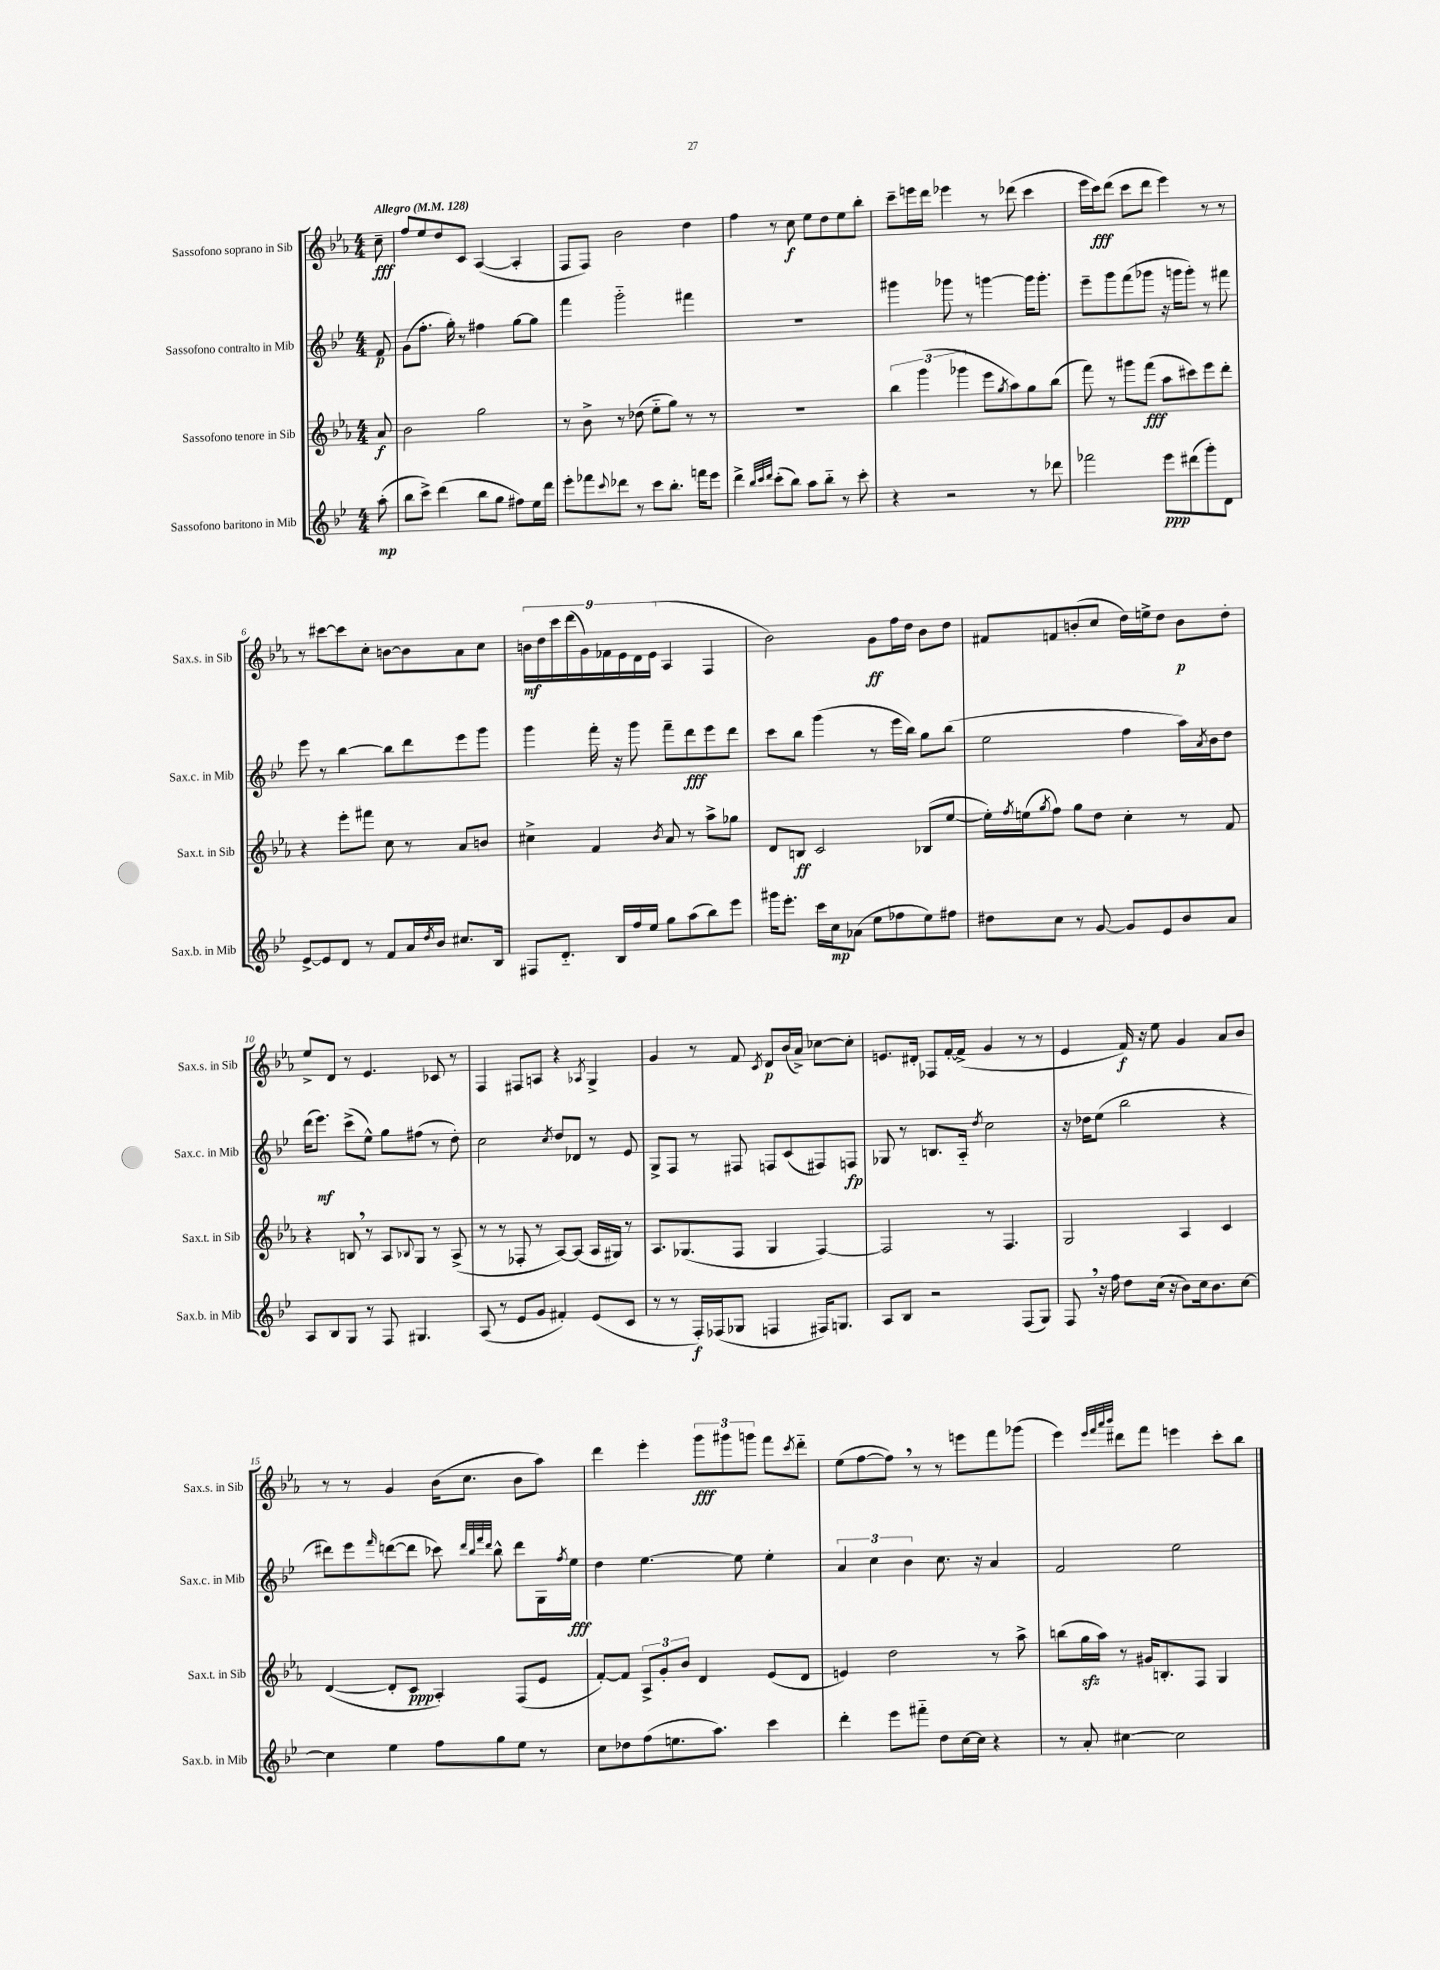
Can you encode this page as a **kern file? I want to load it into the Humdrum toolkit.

**kern	**dynam	**kern	**dynam	**kern	**dynam	**kern	**dynam
*part4	*part4	*part3	*part3	*part2	*part2	*part1	*part1
*staff4	*staff4	*staff3	*staff3	*staff2	*staff2	*staff1	*staff1
*I"Sassofono baritono in Mib	*	*I"Sassofono tenore in Sib	*	*I"Sassofono contralto in Mib	*	*I"Sassofono soprano in Sib	*
*I'Sax.b. in Mib	*	*I'Sax.t. in Sib	*	*I'Sax.c. in Mib	*	*I'Sax.s. in Sib	*
*clefG2	*	*clefG2	*	*clefG2	*	*clefG2	*
*k[b-e-]	*	*k[b-e-a-]	*	*k[b-e-]	*	*k[b-e-a-]	*
*M4/4	*	*M4/4	*	*M4/4	*	*M4/4	*
*MM128	*	*MM128	*	*MM128	*	*MM128	*
=	=	=	=	=	=	=	=
!	!	!	!	!	!	!LO:TX:a:B:t=Allegro	!
(8aa'\	mp	8a-/	f	8f/	p	8cc~\	fff
=1	=1	=1	=1	=1	=1	=1	=1
8bb-\L	.	2b-\	.	(8g\L	.	8ff/L	.
8ccc^\J)	.	.	.	8.ff'\J	.	8ee-/	.
(4ddd\	.	.	.	.	.	8dd/	.
.	.	.	.	16gg'\)	.	.	.
.	.	.	.	8r	.	8c/J	.
8bb-\L	.	2gg\	.	4ff#X\	.	([4A-/	.
8gg\J	.	.	.	.	.	.	.
8ff#X\L)	.	.	.	[8gg\L	.	4A-'/]	.
16ee-\L	.	.	.	8gg\J]	.	.	.
16ddd\JJ	.	.	.	.	.	.	.
=2	=2	=2	=2	=2	=2	=2	=2
8eee-'\L	.	8r	.	4fff\	.	8F/L	.
8fff-X\	.	8b-^\	.	.	.	8F/J)	.
8qqccc/	.	.	.	.	.	.	.
8ddd-X\J	.	8r	.	2ggg\	.	2b-\	.
8r	.	(8dd-X\	.	.	.	.	.
8ccc\L	.	8ee-\L	.	.	.	.	.
8.bb-'\J	.	8gg\J)	.	.	.	.	.
.	.	8r	.	4fff#X\	.	4dd\	.
16fffn\KL	.	.	.	.	.	.	.
8eee-\J	.	8r	.	.	.	.	.
=3	=3	=3	=3	=3	=3	=3	=3
4ddd^\	.	1r	.	1r	.	4ff\	.
32qqbb-/LLL	.	.	.	.	.	.	.
32qqccc/	.	.	.	.	.	.	.
32qqddd/JJJ	.	.	.	.	.	.	.
(8ccc'\L	.	.	.	.	.	8r	.
8bb-\J)	.	.	.	.	.	8cc\	f
8aa\L	.	.	.	.	.	8ee-\L	.
8bb-\J	.	.	.	.	.	8dd\	.
8r	.	.	.	.	.	8ee-\	.
8ccc'\	.	.	.	.	.	8bb-'\J	.
=4	=4	=4	=4	=4	=4	=4	=4
4r	.	6bb-\	.	4ggg#X\	.	8ccc~\L	.
.	.	.	.	.	.	16eeen\L	.
.	.	(6ggg\	.	.	.	.	.
.	.	.	.	.	.	16ddd\JJ	.
2r	.	.	.	8ggg-X\	.	4eee-X\	.
.	.	6ggg-X\	.	.	.	.	.
.	.	.	.	8r	.	.	.
.	.	8eee-\L	.	[4gggn\	.	8r	.
.	.	8qgg/	.	.	.	.	.
.	.	8aa-\)	.	.	.	(8ddd-X\	.
8r	.	8gg\	.	16ggg\KL]	.	4ccc\	.
.	.	.	.	8.ggg'\J	.	.	.
8ddd-X\	.	(8bb-\J	.	.	.	.	.
=5	=5	=5	=5	=5	=5	=5	=5
2fff-X\	.	8fff\)	.	8eee-~\L	.	16eee-\LL	.
.	.	.	.	.	.	16ccc\J)	fff
.	.	8r	.	8ggg\	.	(8ddd\J	.
.	.	8ggg#X\L	.	(8fff\	.	8ccc\L	.
.	.	(8fff\J	fff	8ggg-X\J	.	8ddd\J	.
8eee-\L	ppp	8aa-\L	.	16r	.	4eee-\)	.
.	.	.	.	16gggn\KL	.	.	.
(8ddd#X\	.	8ccc#X\)	.	8ggg'\J)	.	.	.
8ggg'\)	.	8eee-\	.	8r	.	8r	.
8d\J	.	8ddd'\J	.	8fff#X\	.	8r	.
!!LO:LB:g=z
=6	=6	=6	=6	=6	=6	=6	=6
[8e-^/L	.	4r	.	8eee-\	.	8r	.
8e-/]	.	.	.	8r	.	[8ccc#X\L	.
8d/J	.	8eee-'\L	.	[4bb-\	.	8ccc#\]	.
8r	.	8fff#X\J	.	.	.	8cc'\J	.
8f/L	.	8cc\	.	8bb-\L]	.	[8bn\L	.
16a/L	.	8r	.	8ddd\	.	8b\]	.
8qdd/	.	.	.	.	.	.	.
16b-/JJ	.	.	.	.	.	.	.
8.cc#X/L	.	8a-/L	.	8eee-\	.	8a-\	.
.	.	8bn/J	.	8ggg\J	.	8cc\J	.
16B-/Jk	.	.	.	.	.	.	.
=7	=7	=7	=7	=7	=7	=7	=7
8F#X/L	.	4cc#X^\	.	4ggg\	.	18bn\LL	mf
.	.	.	.	.	.	18dd\	.
.	.	.	.	.	.	18ccc\	.
8.d/J	.	.	.	.	.	.	.
.	.	.	.	.	.	(18ddd\	.
.	.	.	.	.	.	18g\)	.
.	.	4f/	.	16fff'\	.	.	.
.	.	.	.	.	.	18f-X\	.
16B-/LL	.	.	.	16r	.	.	.
.	.	.	.	.	.	18e-\	.
16ff/	.	.	.	8ggg\	.	.	.
.	.	.	.	.	.	18d\	.
16ee-/JJ	.	.	.	.	.	.	.
.	.	.	.	.	.	(18e-\JJ	.
.	.	8qb-/	.	.	.	.	.
8gg\L	.	8a-/	.	8fff~\L	.	4A-/	.
(8aa\	.	8r	.	8ddd\	fff	.	.
8bb-\)	.	8aa-^\L	.	8eee-\	.	4F/	.
8eee-\J	.	8gg-X\J	.	8ddd\J	.	.	.
=8	=8	=8	=8	=8	=8	=8	=8
16ggg#X\KL	.	8d/L	.	8ccc\L	.	2b-\)	.
8.eee-'\J	.	.	.	.	.	.	.
.	.	8Bn/J	ff	8bb-\J	.	.	.
16ccc\LL	.	2c/	.	(4ggg\	.	.	.
16cc\J	mp	.	.	.	.	.	.
(8a-X\J	.	.	.	.	.	.	.
8ee-\L	.	.	.	8r	.	8g\L	ff
8ff-X\	.	.	.	16eee-\LL	.	16ff\L	.
.	.	.	.	16bb-\JJ)	.	16dd\JJ	.
8ee-\)	.	(8B-X/L	.	8gg\L	.	8b-\L	.
8ff#X\J	.	[8ee-/J	.	(8bb-\J	.	8dd\J	.
=9	=9	=9	=9	=9	=9	=9	=9
8dd#X\L	.	16ee-'\LL])	.	2ee-\	.	8f#X/L	.
.	.	8qff/	.	.	.	.	.
.	.	(16een\J	.	.	.	.	.
.	.	8qgg/	.	.	.	.	.
8cc\J	.	8ff\J)	.	.	.	8fn/	.
8r	.	8gg\L	.	.	.	(8bn'/	.
[8g/	.	8dd\J	.	.	.	8cc/J	.
8g/L]	.	4cc'\	.	4ff\	.	16dd\LL)	.
.	.	.	.	.	.	16een^\J	.
8e-/	.	.	.	.	.	8dd\J	.
8b-/	.	8r	.	16aa\LL)	.	8b\L	p
.	.	.	.	8qa/	.	.	.
.	.	.	.	16b-\J	.	.	.
8a/J	.	8f/	.	8dd\J	.	8dd'\J	.
!!LO:LB:g=z
=10	=10	=10	=10	=10	=10	=10	=10
8A/L	.	4r	.	(16ddd\KL	.	8ee-^/L	.
.	.	.	.	8.eee-\J)	mf	.	.
8B-/	.	.	.	.	.	8d/J	.
8G/J	.	8Bn,/	.	(8ccc^\L	.	8r	.
8r	.	8r	.	8ee-^^\J)	.	4.e-/	.
8F/	.	8A-/L	.	8gg\L	.	.	.
.	.	8qqB-X/	.	.	.	.	.
4.G#X/	.	8G/J	.	(8ff#X\J	.	.	.
.	.	8r	.	8r	.	8c-X/	.
.	.	(8A-^/	.	8dd'\)	.	8r	.
=11	=11	=11	=11	=11	=11	=11	=11
(8A/	.	8r	.	2cc\	.	4F/	.
8r	.	8r	.	.	.	.	.
8e-/L	.	8F-X'/	.	.	.	8F#X/L	.
8g/J	.	8r	.	.	.	8An/J	.
.	.	.	.	8qcc/	.	.	.
4f#X'/)	.	[8A-/L)	.	8dd/L	.	4r	.
.	.	(8A-/J]	.	8d-X/J	.	.	.
.	.	.	.	.	.	8qA-X/	.
(8e-/L	.	16A-/LL	.	8r	.	4G^/	.
.	.	16G#X/JJ)	.	.	.	.	.
8c/J	.	8r	.	8e-/	.	.	.
=12	=12	=12	=12	=12	=12	=12	=12
8r	.	8.A-/L	.	8G^/L	.	4g/	.
8r	.	.	.	8F/J	.	.	.
.	.	(8.G-X/	.	.	.	.	.
16F'/LL)	f	.	.	8r	.	8r	.
(16F-X/J	.	.	.	.	.	.	.
8G-X/J	.	8F/J	.	8F#X/	.	8f/	.
.	.	.	.	.	.	8qc/	.
4Fn/	.	4G-/	.	8Fn/L	.	8d/L	p
.	.	.	.	(8c/	.	(16b-/L	.
.	.	.	.	.	.	16a-^/JJ)	.
16F#X/KL)	.	[4F/)	.	8F#X/)	.	[8cc-X\L	.
8.Gn/J	.	.	.	.	.	.	.
.	.	.	.	8Fn/J	fp	8cc-'\J]	.
=13	=13	=13	=13	=13	=13	=13	=13
8A/L	.	2F/]	.	8G-X/	.	8.en/L	.
8B-/J	.	.	.	8r	.	.	.
.	.	.	.	.	.	16d#X'/Jk	.
2r	.	.	.	8.Bn/L	.	8F-X/L	.
.	.	.	.	.	.	[16f'/L	.
.	.	.	.	16A/Jk	.	(16f^/JJ]	.
.	.	.	.	8qdd/	.	.	.
.	.	8r	.	2cc\	.	4g/	.
.	.	4.F/	.	.	.	.	.
(8F/L	.	.	.	.	.	8r	.
8G/J)	.	.	.	.	.	8r	.
=14	=14	=14	=14	=14	=14	=14	=14
8F,/	.	2G/	.	16r	.	4e-/	.
.	.	.	.	16dd-X\KL	.	.	.
16r	.	.	.	(8ee-\J	.	.	.
16ff\	.	.	.	.	.	.	.
8dd\L	.	.	.	2bb-\	.	16f/)	f
.	.	.	.	.	.	16r	.
(16cc\Jk	.	.	.	.	.	8ee-\	.
16r	.	.	.	.	.	.	.
8b-\L)	.	4A-/	.	.	.	4g/	.
16cc\k	.	.	.	.	.	.	.
8.b-\	.	.	.	.	.	.	.
.	.	4c/	.	4r	.	8a-/L	.
[8cc\J	.	.	.	.	.	8b-/J	.
!!LO:LB:g=z
=15	=15	=15	=15	=15	=15	=15	=15
4cc\]	.	([4d/	.	8ddd#X\L)	.	8r	.
.	.	.	.	8eee-\	.	8r	.
.	.	.	.	16qqfff/	.	.	.
4ee-\	.	8d'/L]	.	([8dddn\	.	4g/	.
.	.	8c/J	ppp	8ddd\J]	.	.	.
8ff\L	.	4A-'/)	.	8ccc-X\)	.	(16b-\KL	.
.	.	.	.	.	.	8.cc\J	.
.	.	.	.	32qqddd/LLL	.	.	.
.	.	.	.	32qqbb-/	.	.	.
.	.	.	.	32qqfff/	.	.	.
.	.	.	.	32qqddd/JJJ	.	.	.
8gg\	.	.	.	8bb-^^\	.	.	.
8ee-\J	.	(8F/L	.	8ddd\L	.	8b-\L	.
8r	.	8e-/J	.	16G\L	.	8aa-\J)	.
.	.	.	.	8qff/	.	.	.
.	.	.	.	16ee-\JJ	fff	.	.
=16	=16	=16	=16	=16	=16	=16	=16
8cc\L	.	[8f'/L)	.	4dd\	.	4ddd\	.
8dd-X\	.	8f/J]	.	.	.	.	.
(8ff\	.	12A-^/L	.	[4.ee-\	.	4eee-'\	.
.	.	12g'/	.	.	.	.	.
8.een\	.	.	.	.	.	.	.
.	.	12b-/J	.	.	.	.	.
.	.	4d/	.	.	.	12ggg\L	fff
8.aa\J)	.	.	.	.	.	.	.
.	.	.	.	.	.	12ggg#X\	.
.	.	.	.	8ee-\]	.	.	.
.	.	.	.	.	.	12gggn\J	.
4ccc\	.	(8e-/L	.	4ee-'\	.	8fff\L	.
.	.	.	.	.	.	8qccc/	.
.	.	8d/J	.	.	.	8ddd\J	.
=17	=17	=17	=17	=17	=17	=17	=17
4ddd'\	.	4en/)	.	6a/	.	(8ee-\L	.
.	.	.	.	.	.	[8ff\	.
.	.	.	.	6cc\	.	.	.
8eee-\L	.	2dd\	.	.	.	8ff,\J])	.
.	.	.	.	6b-\	.	.	.
8fff#X\J	.	.	.	.	.	8r	.
8dd\L	.	.	.	8.cc\	.	8r	.
[16cc\L	.	.	.	.	.	8eeen\L	.
16cc\JJ]	.	.	.	16r	.	.	.
4r	.	8r	.	4a/	.	8fff\	.
.	.	8aa-^\	.	.	.	(8ggg-X\J	.
=18	=18	=18	=18	=18	=18	=18	=18
8r	.	(8bbn\L	.	2f/	.	4eee-\)	.
8a'/	.	16ggzz\L	.	.	.	.	.
.	.	16aa-\JJ)	.	.	.	.	.
.	.	.	.	.	.	32qqeee-/LLL	.
.	.	.	.	.	.	32qqfff/	.
.	.	.	.	.	.	32qqaaa-/	.
.	.	.	.	.	.	32qqbbb-/JJJ	.
[4cc#X\	.	8r	.	.	.	8ddd#X\L	.
.	.	16g#X/KL	.	.	.	8fff\J	.
.	.	8.Bn'/	.	.	.	.	.
2cc#\]	.	.	.	2ee-\	.	4eeen\	.
.	.	8F/J	.	.	.	.	.
.	.	4G/	.	.	.	8ccc'\L	.
.	.	.	.	.	.	8bb-\J	.
==	==	==	==	==	==	==	==
*-	*-	*-	*-	*-	*-	*-	*-
